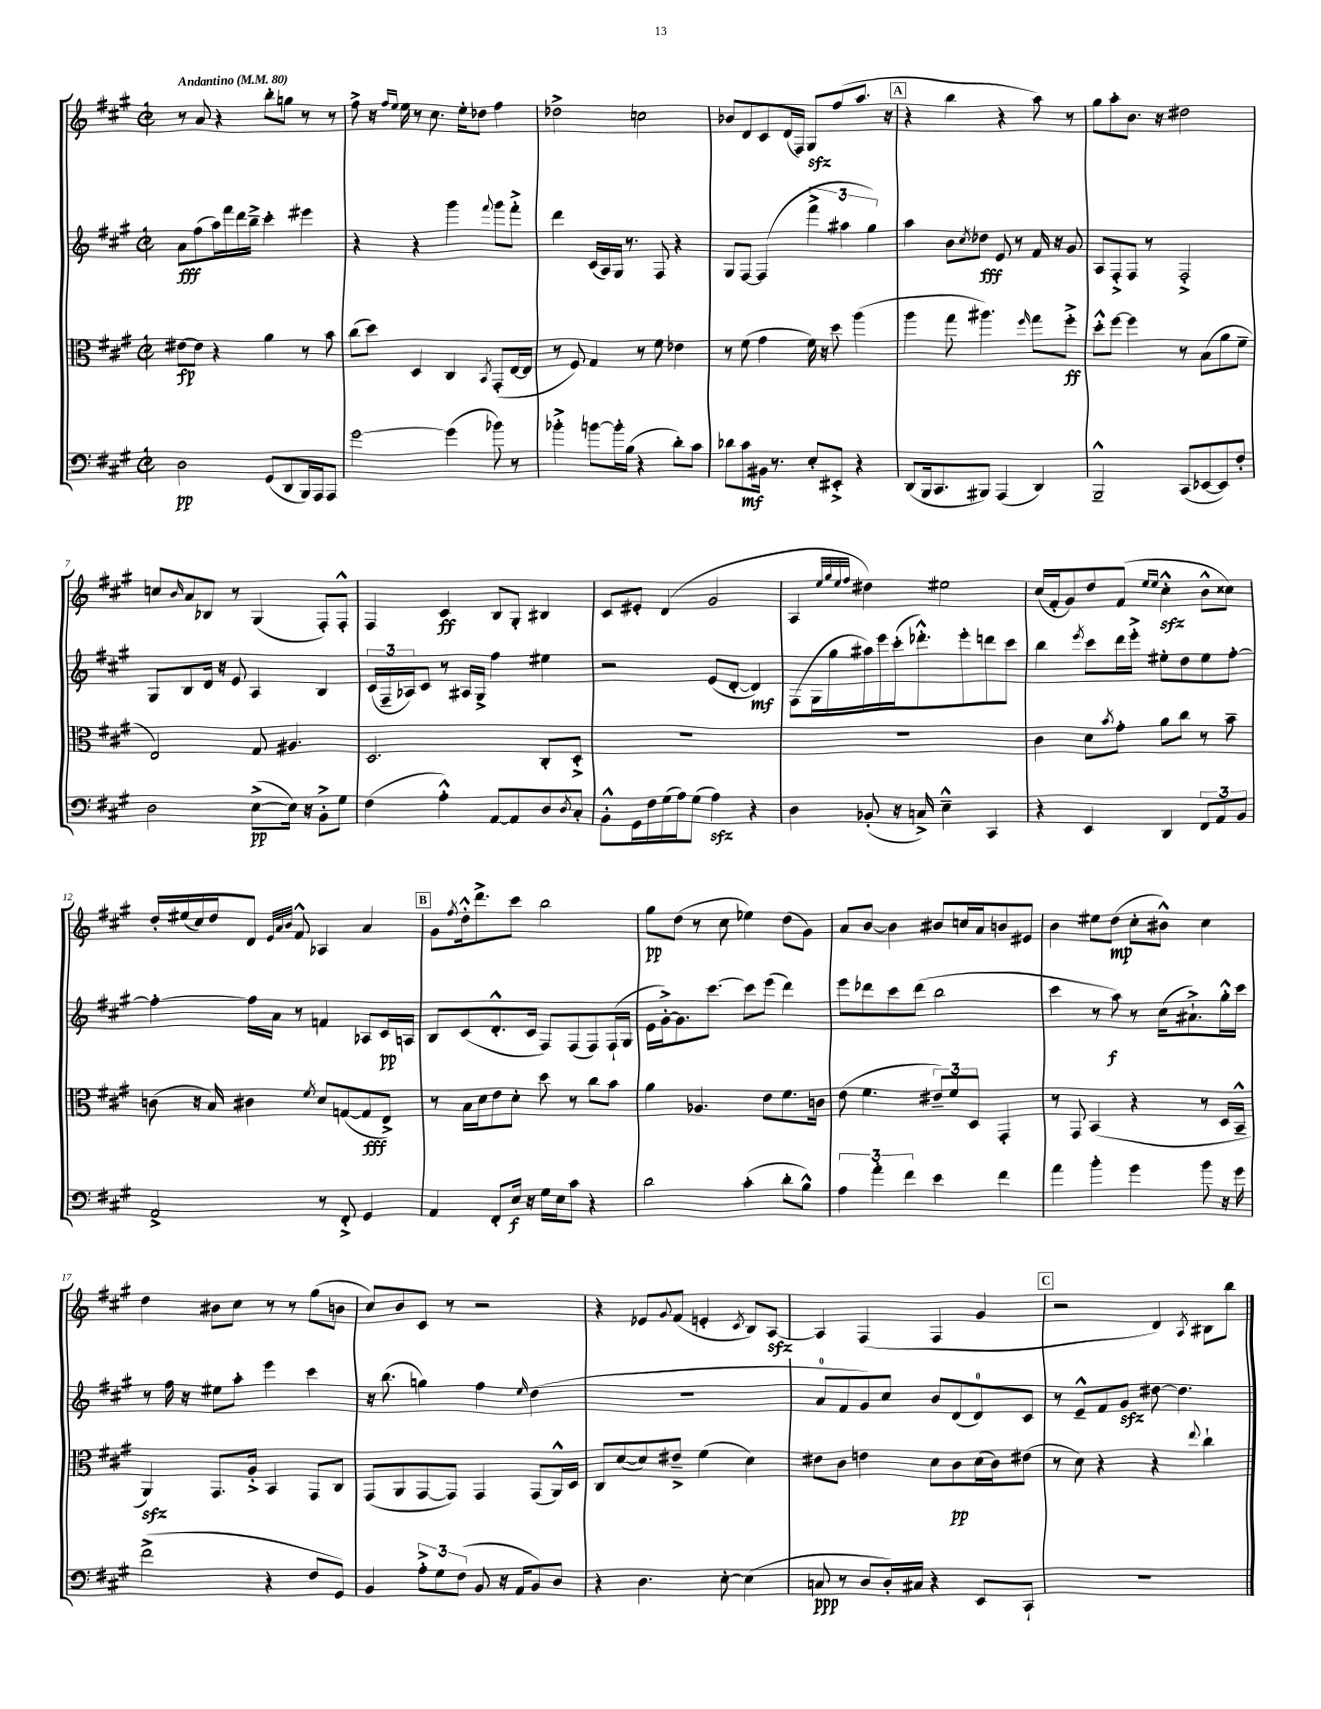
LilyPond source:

<<
\new StaffGroup <<
\new Staff = "s0" {
    \clef treble \key a \major \defaultTimeSignature \time 2/2 \tempo "Andantino" 4 = 80
    r8 a'8 r4 b''8-. g''8 r8 r8 |
    fis''8-> r16 \grace { fis''16 e''16 } e''16 r8 cis''8. e''16-. des''8 fis''4 |
    des''2-> c''2 |
    bes'8 d'8 cis'8 d'16( fis16) gis8\sfz fis''8( a''8. r16 |
    \mark \markup { \box "A" } r4 b''4 r4 a''8) r8 |
    gis''8 a''8-. b'8. r16 dis''2 |
    c''8 \grace { b'16 } a'8 bes8 r8 gis4( fis8-.) fis8-.-^ |
    fis4 cis'4\ff b8 gis8-. bis4 |
    cis'8 eis'8-. d'4( gis'2 |
    a4 \grace { e''32 gis''32 e''32 fis''32 } dis''4) eis''2 |
    cis''16( fis'16-. gis'8) d''8 fis'8( \grace { e''16 e''16 } cis''4-.-^\sfz b'8-^ cisis''8) |
    d''16-. eis''16( cis''16) d''16 d'8 \grace { e'32 a'32 b'32 } fis'8-^ aes4 a'4 |
    \mark \markup { \box "B" } gis'8 \acciaccatura { fis''8 } d''16-.-^ d'''8.-> cis'''8 b''2 |
    gis''8\pp d''8( r8 cis''8 ees''4) d''8( gis'8) |
    a'8 b'8~ b'4 bis'8 c''16 a'16 b'8 eis'8 |
    b'4 eis''8 d''8\mp( cis''8-. bis'8-^) cis''4 |
    d''4 bis'8 cis''8 r8 r8 gis''8( b'8 |
    cis''8) b'8 cis'8 r8 r2 |
    r4 ees'8 \appoggiatura { gis'8 } fis'8( e'4-. \acciaccatura { cis'8 } b8) a8~\sfz |
    a4 fis4( fis4 gis'4 |
    \mark \markup { \box "C" } r2 d'4) \acciaccatura { a8 } bis8 b''8 \bar "|." |
}
\new Staff = "s1" {
    \clef treble \key a \major \defaultTimeSignature \time 2/2
    a'8\fff fis''8( a''16) fis'''16 d'''16 b''16---> cis'''4-. eis'''4 |
    r4 r4 gis'''4 \appoggiatura { fis'''8 } gis'''8 fis'''8-.-> |
    d'''4 cis'16( a16) gis16 r8. fis8 r4 |
    gis8 fis8~ fis4( \tuplet 3/2 { fis'''4-> ais''4 gis''4) } |
    \mark \markup { \box "A" } a''4 b'8 \acciaccatura { cis''8 } des''8\fff e'8 r8 fis'16 r16 gis'8 |
    a8 fis8-.-> fis8 r8 fis2-.-> |
    gis8 b8 d'16 r16 e'8 a4 b4 |
    \tuplet 3/2 { cis'16( fis16-- aes16) } cis'8 r8 ais16 gis16-> fis''4 eis''4 |
    r2 e'8( d'8~-. d'4\mf) |
    fis8( gis16 gis''16 ais''16) e'''16 cis'''16-.( des'''8.-.-^) e'''8-. d'''8 cis'''8 |
    b''4 \acciaccatura { e'''8 } cis'''8 d'''16 e'''16-.-> eis''8-. d''8 eis''8 fis''8~-. |
    fis''4~-. fis''16 a'16 r8 f'4 aes8 cis'16\pp a16 |
    \mark \markup { \box "B" } b8 cis'8( d'8.-.-^ cis'16 fis8) fis8( fis8) fis16-!( gis16 |
    e'16 gis'16~-.->) gis'8. cis'''8.~ cis'''8 e'''8( d'''4) |
    e'''8 des'''8 cis'''8 des'''8( b''2 |
    cis'''4 r8 a''8\f) r8 cis''16( ais'8.-!->) gis''16-.-^ cis'''16 |
    r8 fis''16 r16 eis''8 a''8-. e'''4 cis'''4 |
    r16 b''8.( g''4) fis''4 \grace { e''16 } d''4( |
    R1 |
    a'8-0 fis'8 gis'8) cis''8 b'8 d'8( d'8-0) cis'8 |
    \mark \markup { \box "C" } r8 e'8---^ fis'8 gis'8\sfz dis''8~ dis''4. \bar "|." |
}
\new Staff = "s2" {
    \clef alto \key a \major \defaultTimeSignature \time 2/2
    eis'8~\fp eis'8 r4 a'4 r8 b'8 |
    cis''8( d''8) d4 cis4 \acciaccatura { b,8 } gis,8-.( e16~ e16 |
    r8 fis8) gis4 r8 fis'8 ees'4 |
    r8 fis'8( gis'4 fis'16) r16 d''8 a''4( |
    \mark \markup { \box "A" } a''4 gis''8 ais''4.) \grace { fis''16 } gis''8 fis''8-.->\ff |
    d''8-.-^ fis''8~ fis''4 r8 b8( a'8 fis'8-- |
    e2) gis8 ais4. |
    d2. cis8-. d8-.-> |
    R1 |
    R1 |
    cis'4 d'8 \acciaccatura { b'8 } gis'8-. a'8 cis''8 r8 b'8-- |
    c'8( r16 b16) cis'4 \acciaccatura { fis'8 } d'8 g8~( g8\fff e8->) |
    \mark \markup { \box "B" } r8 b16 d'16 e'8 d'8-. d''8 r8 cis''8 b'8 |
    a'4 aes4. e'8 fis'8. c'16 |
    e'8( fis'4. \tuplet 3/2 { eis'8--) fis'8 d8 } gis,4-. |
    r8 gis,8 b,4( r4 r8 d16 b,16---^ |
    a,4\sfz) gis,8. a16-.-> b,4 gis,8 cis8 |
    gis,8( a,8 gis,8~ gis,8) gis,4 gis,8( a,16-^) d16 |
    cis8 d'8~( d'8) eis'8---> fis'4( d'4) |
    eis'8 cis'8 e'4 d'8 cis'8\pp d'16( cis'16) eis'8( |
    \mark \markup { \box "C" } r8 d'8) r4 r4 \appoggiatura { e''8 } cis''4-! \bar "|." |
}
\new Staff = "s3" {
    \clef bass \key a \major \defaultTimeSignature \time 2/2
    d2\pp gis,8( d,8 b,,16) a,,16 a,,8 |
    gis'2~ gis'4( bes'8) r8 |
    bes'4-.-> b'8~ b'16-. b16( r4 d'8-.) cis'8 |
    des'8 cis'8\mf bis,16 r8. e8-. eis,8-.-> r4 |
    \mark \markup { \box "A" } d,8( b,,16 cis,8. bis,,8) a,,4( d,4) |
    b,,2---^ cis,8( ees,8~ ees,8) fis8-. |
    d2 e8~->\pp( e16) r16 b,8-.-> gis8 |
    fis4( a4-.-^) a,8~ a,8 d8 \acciaccatura { d8 } cis8-. |
    b,8-.-^ gis,16 fis16 gis16( a16) gis8( a4\sfz) r4 |
    d4 bes,8-.( r16 c16->) e4---^ cis,4 |
    r4 e,4 d,4 \tuplet 3/2 { fis,8 a,8 b,8 } |
    a,2-> r8 fis,8-.-> gis,4 |
    \mark \markup { \box "B" } a,4 fis,8-. e16\f r16 gis16 e16 cis'8 r4 |
    d'2 cis'4-.( d'8-. b8-^) |
    \tuplet 3/2 { a4 a'4-. fis'4 } e'4 fis'4 |
    a'4 b'4-. gis'4 b'8 r16 gis'16 |
    fis'2->( r4 fis8 gis,8) |
    b,4 \tuplet 3/2 { a8-.-> gis8 fis8( } b,8 r16 a,16 b,8) d8 |
    r4 d4. e8~-. e4( |
    c8\ppp r8 d8 d16-.) cis16 r4 e,8 cis,8-! |
    \mark \markup { \box "C" } R1 \bar "|." |
}
>>
>>
